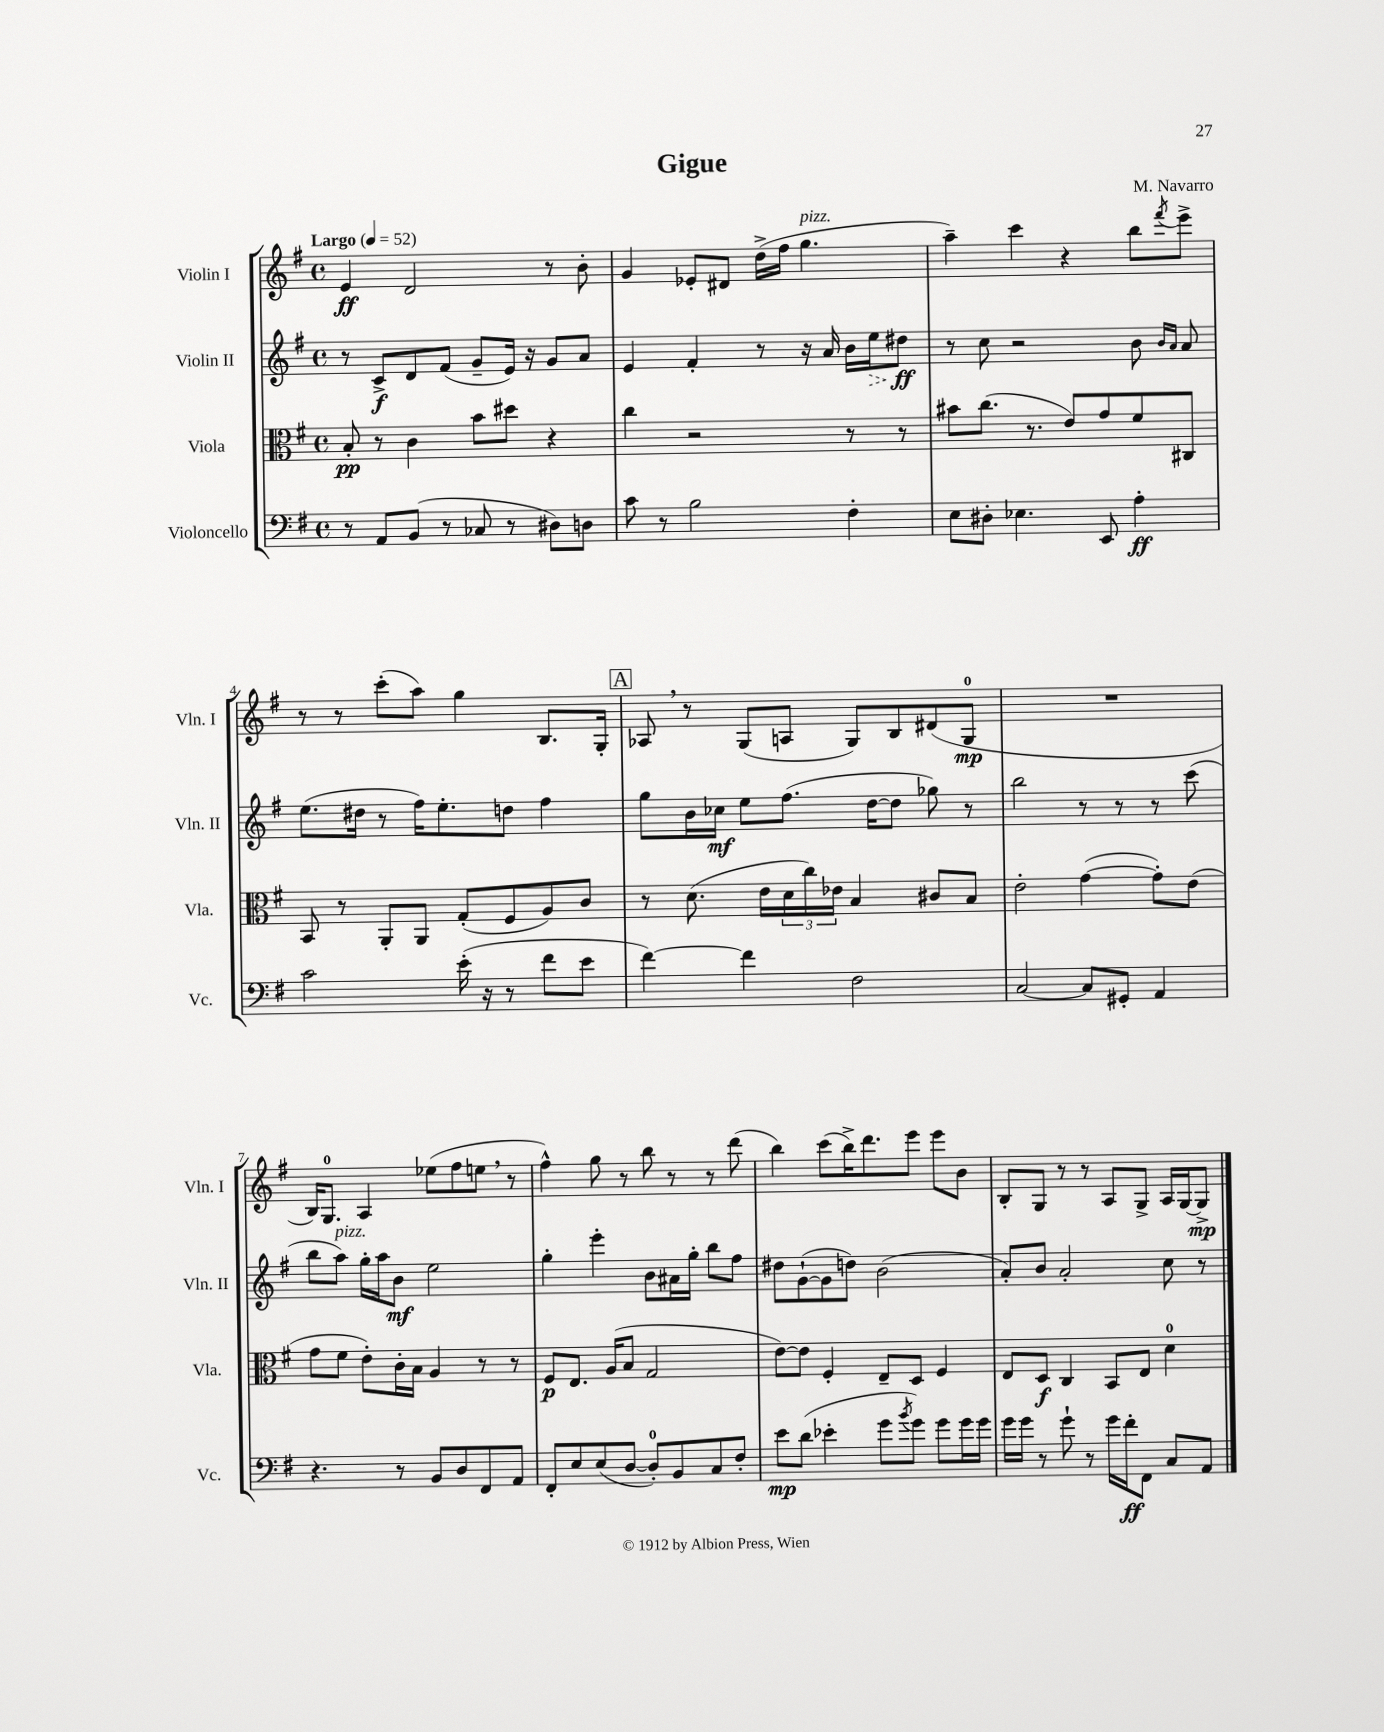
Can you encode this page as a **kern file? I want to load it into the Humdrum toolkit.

**kern	**kern	**kern	**kern
*staff4	*staff3	*staff2	*staff1
*clefF4	*clefC3	*clefG2	*clefG2
*k[f#]	*k[f#]	*k[f#]	*k[f#]
*M4/4	*M4/4	*M4/4	*M4/4
*met(c)	*met(c)	*met(c)	*met(c)
*MM52	*MM52	*MM52	*MM52
8r	8B'/	8r	4e/
8AA/L	8r	8c^/L	.
(8BB/J	4c\	8d/	2d/
8r	.	(8f#/J	.
8C-/	8b\L	8g~/L	.
8r	8dd#\J	16e/Jk)	.
.	.	16r	.
8D#\L)	4r	8g/L	8r
8D\J	.	8a/J	8b'\
=	=	=	=
8c\	4cc\	4e/	4g/
8r	.	.	.
2B\	2r	4f#'/	8e-'/L
.	.	.	8d#/J
.	.	8r	(16dd^\LL
.	.	.	16ff#\JJ
.	.	16r	4.gg\
.	.	16a/	.
4F#'\	8r	16b\LL	.
.	.	16ee\J	.
.	8r	8dd#\J	.
=	=	=	=
8E\L	8b#\L	8r	4aa~\)
8D#'\J	(8.cc\J	8cc\	.
4.E-\	.	2r	4ccc\
.	8.r	.	.
.	8e/L)	.	4r
8EE/	8g/	.	.
4A'\	8f#/	8b\	8bb\L
.	.	16qqb/LL	.
.	.	16qqa/JJ	8qfff#/
.	8C#/J	8a/	8eee^\J
=	=	=	=
2c\	8BB/	(8.ee\L	8r
.	8r	.	8r
.	.	16dd#\Jk	.
.	8AA'/L	8r	(8ccc'\L
.	8AA/J	16ff#\LK)	8aa\J)
.	.	8.ee'\	.
(16e'\	(8G'/L	.	4gg\
16r	.	.	.
8r	8F#/	8dd\J	.
8f#\L	8A/)	4ff#\	8.B/L
8e\J	8c/J	.	.
.	.	.	16G'/Jk
=	=	=	=
[4f#\)	8r	8gg\L	8A-/
.	(8.d\	16b\L	8r
.	.	16cc-\JJ	.
4f#\]	.	8ee\L	(8G/L
.	16e\LL	.	.
.	24d\	(8.ff#\J	8A/J
.	24cc\)	.	.
.	24e-\JJ	.	.
2F#\	4B/	.	8G/L)
.	.	[16dd\LK	.
.	.	8dd\]J	8B/
.	8c#/L	8gg-\)	(8d#/
.	8B/J	8r	8G/J
=	=	=	=
[2C/	2e'\	2bb\	1r
8C/]L	([4g\	8r	.
8GG#'/J	.	8r	.
4AA/	8g'\]L)	8r	.
.	(8e\J	(8ccc\	.
=	=	=	=
4.r	8g\L	8bb\L	16B/LK)
.	.	.	8.G/J
.	8f#\J	8aa\J)	.
.	8e'\L)	16gg'\LL	4A/
.	.	16aa\J	.
8r	16c'\L	8b\J	.
.	16B\JJ	.	.
8BB/L	4A/	2ee\	(8ee-\L
8D/	.	.	8ff#\
8FF#/	8r	.	8ee\J
8AA/J	8r	.	8r
=	=	=	=
8FF#'/L	8F#/L	4gg'\	4ff#^^\)
8E/	8.E/J	.	.
(8E/	.	4eee'\	8gg\
.	(16A/LK	.	.
[8D/J	8B/J	.	8r
8D'/]L)	2G/	8b\L	8bb\
8BB/	.	16a#\L	8r
.	.	16gg'\JJ	.
8C/	.	8bb\L	8r
8F#'/J	.	8ff#\J	(8ddd\
=	=	=	=
8e\L	[8e\L)	8dd#\L	4bb\)
(8d\J	8e\]J	([8g`\	.
4e-'\	4F#'/	8g\]	(8ccc\L
.	.	8dd\J)	16bb^\K)
.	.	.	8.ddd\
8g\L	8E~/L	(2b\	.
8qb/	.	.	.
8g\J)	8D/J	.	8eee\J
8g\L	4F#/	.	8eee\L
16g\L	.	.	8b\J
16g\JJ	.	.	.
=	=	=	=
16g\LL	8E/L	8a'/L)	8B'/L
16g\JJ	.	.	.
8r	8D/J	8b/J	8G/J
8g`\	4C/	2a'/	8r
8r	.	.	8r
16g\LL	8BB/L	.	8A/L
16f#'\J	.	.	.
8FF#\J	8E/J	.	8G^/J
8C/L	4d\	8cc\	16A/LL
.	.	.	[16G/J
8AA/J	.	8r	8G^/]J
==	==	==	==
*-	*-	*-	*-
